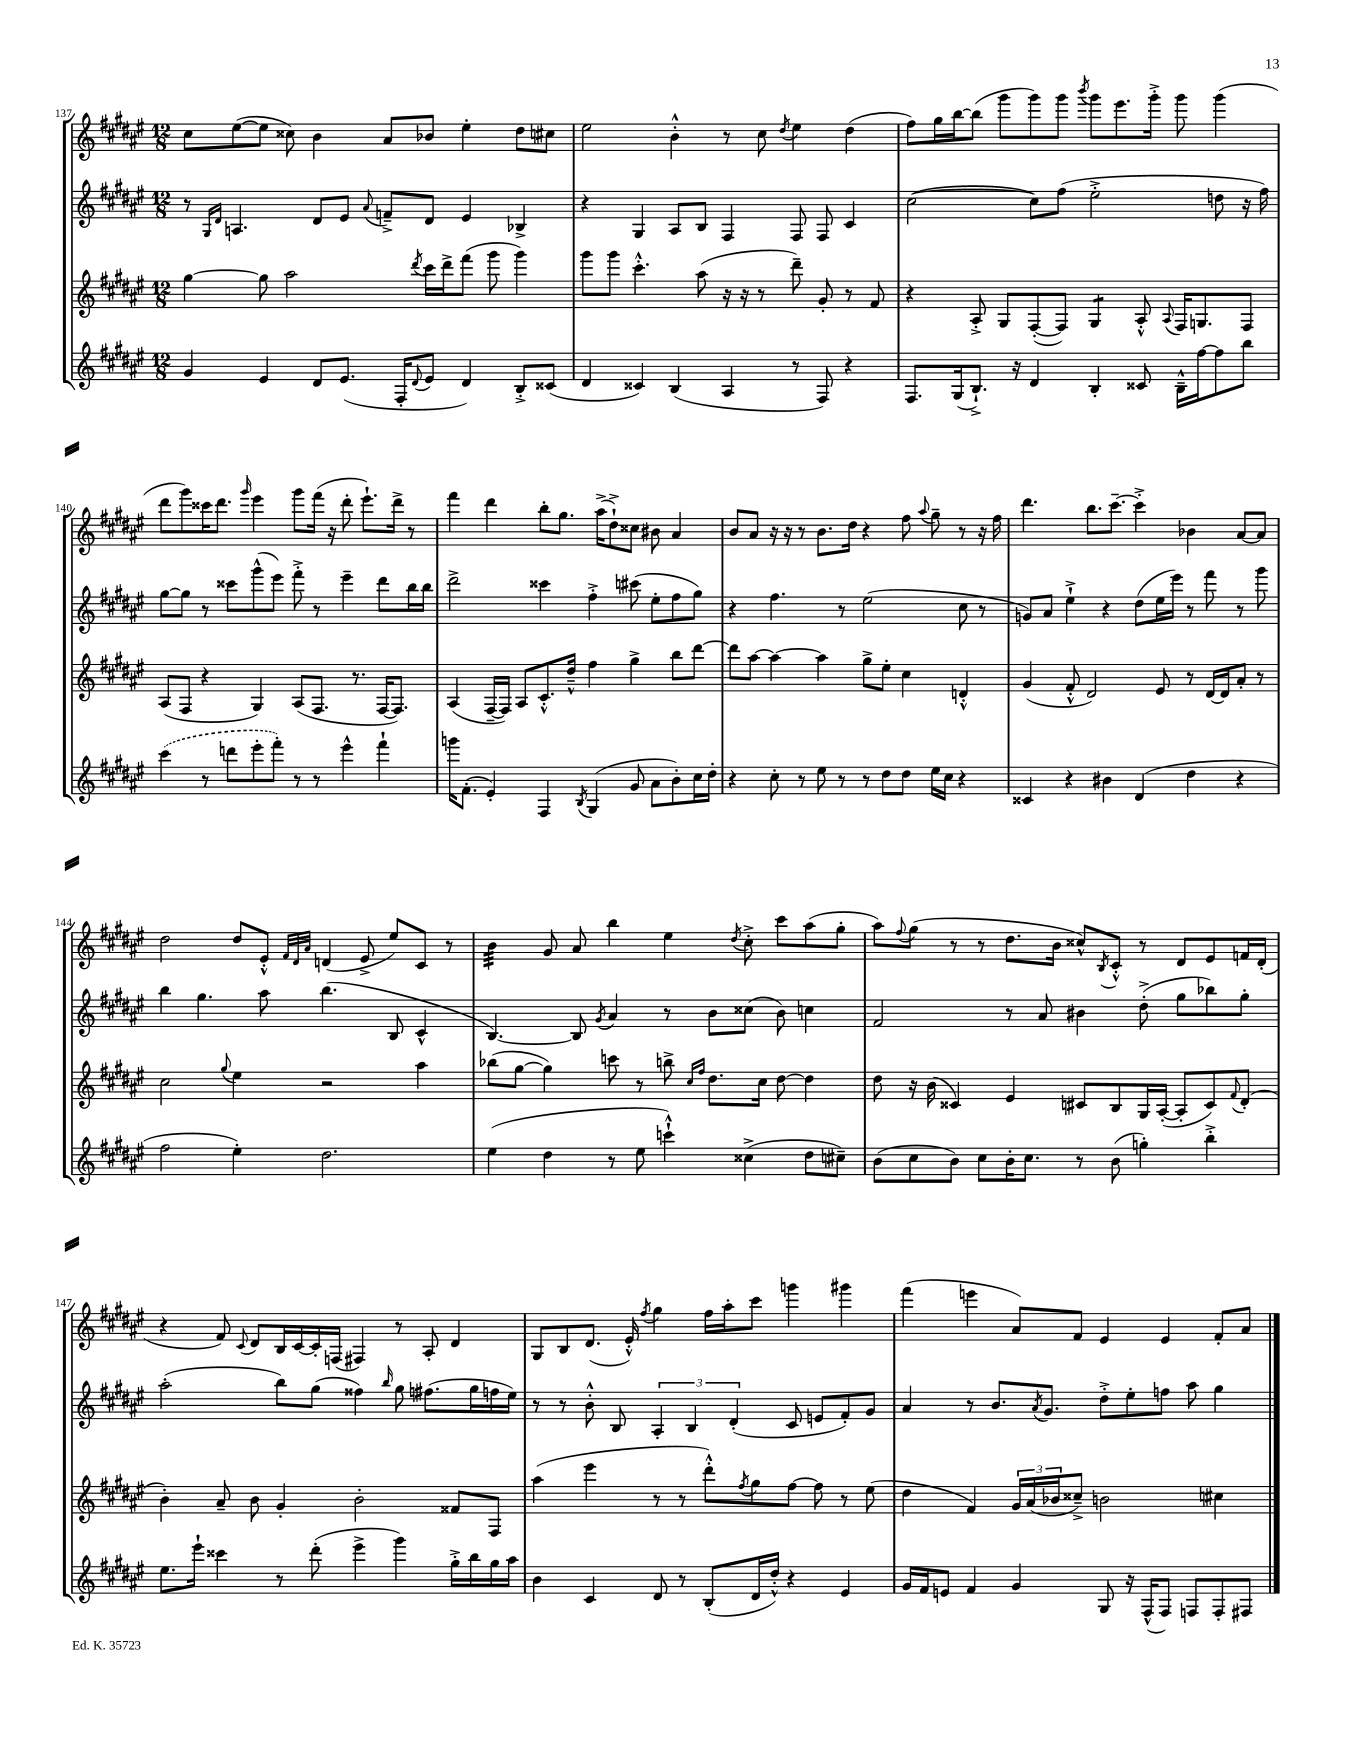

**kern	**kern	**kern	**kern
*part4	*part3	*part2	*part1
*staff4	*staff3	*staff2	*staff1
*clefG2	*clefG2	*clefG2	*clefG2
*k[f#c#g#d#a#e#]	*k[f#c#g#d#a#e#]	*k[f#c#g#d#a#e#]	*k[f#c#g#d#a#e#]
*M12/8	*M12/8	*M12/8	*M12/8
=137	=137	=137	=137
4g#/	[4gg#\	8r	8cc#\L
.	.	16qqG#/LL	.
.	.	16qqd#/JJ	.
.	.	4.An/	([8ee#\
4e#/	8gg#\]	.	8ee#\J]
.	2aa#\	.	8cc##X\)
8d#/L	.	8d#/L	4b\
(8.e#/J	.	8e#/J	.
.	.	8qqa#/	.
.	.	8fn~^/L	8a#/L
16F#'/KL	.	.	.
8qqd#/	8qddd#/	.	.
8e#/J	16ccc#\LL	8d#/J	8b-X/J
.	16ddd#^\J	.	.
4d#/)	(8fff#\J	4e#/	4ee#'\
.	8ggg#\	.	.
8B'^/L	4ggg#\)	4B-X^/	8dd#\L
(8c##X/J	.	.	8cc#X\J
=138	=138	=138	=138
4d#/	8ggg#\L	4r	2ee#\
.	8ggg#\J	.	.
4c##X/)	4.ccc#'^^\	4G#/	.
(4B/	.	8A#/L	4b'^^\
.	(8aa#\	8B/J	.
4A#/	16r	4F#/	8r
.	16r	.	.
.	8r	.	8cc#\
.	.	.	8qdd#/
8r	8ddd#~\)	8F#/	4ee#\
8F#/)	8g#'/	8F#/	.
4r	8r	4c#/	(4dd#\
.	8f#/	.	.
=139	=139	=139	=139
8.F#/L	4r	([2cc#\	8ff#\L)
.	.	.	16gg#\L
(16G#/k	.	.	[16bb\J
8.B`^/J)	8A#'^/	.	(8bb\J]
.	8G#/L	.	8ggg#\L
16r	.	.	.
4d#/	([8F#'/	8cc#\L])	8ggg#\)
.	8F#/J])	(8ff#\J	8ggg#\J
.	.	.	8qbbb/
*	*tremolo	*	*
4B'/	8G#/L	2ee#'^\	8ggg#\L
.	8G#/J	.	8.eee#\
*	*Xtremolo	*	*
8c##X/	8A#'^^/	.	.
.	.	.	16ggg#'^\Jk
.	8qqA#/	.	.
16B~^^\LL	16F#/KL	.	8ggg#\
[16ff#\J	8.Gn/	.	.
8ff#\]	.	8ddn\	(4ggg#\
8bb\J	8F#/J	16r	.
.	.	16ff#\)	.
!!LO:LB:g=z
=140	=140	=140	=140
(4ccc#\	(8A#/L	[8gg#\L	8ddd#\L
.	8F#/J	8gg#\J]	8ggg#\)
8r	4r	8r	16ccc##X\K
.	.	.	8.ddd#\J
8dddn\L	.	8ccc##X\L	.
.	.	.	16qqggg#/
8eee#'\	4G#/)	(8ggg#^^\	4eee#\
8fff#'\J)	.	8eee#\J)	.
8r	(8A#/L	8fff#'^\	8ggg#\L
8r	8.F#/J	8r	(16fff#\Jk
.	.	.	16r
4eee#^^\	.	4eee#~\	8ddd#'\
.	8.r	.	.
.	.	.	8.eee#`\L)
4fff#`\	[16F#/KL	8ddd#\L	.
.	8.F#/J])	.	16ddd#^\Jk
.	.	16bb\L	8r
.	.	16bb\JJ	.
=141	=141	=141	=141
16gggn\KL	(4A#/	2ddd#^\	4fff#\
(8.f#'\J	.	.	.
4e#'/)	[16F#~/LL	.	4ddd#\
.	16F#/JJ])	.	.
.	8A#/L	.	.
4F#/	8.c#'^^/	4ccc##X\	8bb'\L
.	.	.	8.gg#\J
.	16dd#~^^/Jk	.	.
8qB/	.	.	.
(4G#/	4ff#\	4ff#'^\	.
.	.	.	(16aa#^\KL
.	.	.	8dd#`^\)
8g#/	4gg#^\	(8ccc#X\	8cc##X\J
8a#\L	.	8ee#'\L	8b#X\
8b'\)	8bb\L	8ff#\	4a#/
16cc#\L	[8ddd#\J	8gg#\J)	.
16dd#'\JJ	.	.	.
=142	=142	=142	=142
4r	8ddd#\L]	4r	8b/L
.	[8aa#\J	.	8a#/J
8cc#'\	4aa#\_	4.ff#\	16r
.	.	.	16r
8r	.	.	8r
8ee#\	4aa#\]	.	8.b\L
8r	.	8r	.
.	.	.	16dd#\Jk
8r	8gg#^\L	(2ee#\	4r
8dd#\L	8ee#'\J	.	.
8dd#\J	4cc#\	.	8ff#\
.	.	.	8qqaa#/
16ee#\LL	.	.	8gg#~\
16cc#\JJ	.	.	.
4r	4dn'^^/	8cc#\	8r
.	.	8r	16r
.	.	.	16ff#\
=143	=143	=143	=143
4c##X/	(4g#/	8gn/L)	4.ddd#\
.	.	8a#/J	.
4r	8f#'^^/	4ee#`^\	.
.	2d#/)	.	8.bb\L
4b#X\	.	4r	.
.	.	.	[8.ccc#~\J
(4d#/	.	(8dd#\L	4ccc#'^\]
.	8e#/	16ee#\L	.
.	.	16eee#\JJ)	.
4dd#\	8r	8r	4b-X\
.	[16d#/LL	8fff#\	.
.	16d#/J]	.	.
4r	8a#'/J	8r	[8a#/L
.	8r	8ggg#\	8a#/J]
!!LO:LB:g=z
=144	=144	=144	=144
2ff#\	2cc#\	4bb\	2dd#\
.	.	4.gg#\	.
.	8qqgg#/	.	.
4ee#'\)	4ee#\	.	8dd#/L
.	.	8aa#\	8e#'^^/J
.	.	.	32qqf#/LLL
.	.	.	32qqd#/
.	.	.	32qqa#/JJJ
2.dd#\	2r	(4.bb\	(4dn/
.	.	.	8e#^/
.	.	8B/	8ee#/L)
.	4aa#\	4c#^^/	8c#/J
.	.	.	8r
=145	=145	=145	=145
*	*	*	*tremolo
(4ee#\	(8bb-X\L	[4.B/)	32b\LLL
.	.	.	32b\
.	.	.	32b\
.	.	.	32b\
.	[8gg#\J	.	32b\
.	.	.	32b\
.	.	.	32b\
.	.	.	32b\JJJ
*	*	*	*Xtremolo
4dd#\	4gg#\])	.	8g#/
.	.	8B/]	8a#/
.	.	8qg#/	.
8r	8cccn\	4a#/	4bb\
8ee#\	8r	.	.
4cccn`^^\)	8bbn^\	8r	4ee#\
.	16qqcc#/LL	.	.
.	16qqff#/JJ	.	.
.	8.dd#\L	8b\L	.
.	.	.	8qdd#/
(4cc##X^\	.	(8cc##X\J	8cc#'^\
.	16cc#\Jk	.	.
.	[8dd#\	8b\)	8ccc#\L
8dd#\L	4dd#\]	4ccn\	(8aa#\
8cc#X~\J)	.	.	8gg#'\J
=146	=146	=146	=146
(8b\L	8dd#\	2f#/	8aa#\L)
.	.	.	8qqff#/
8cc#\	16r	.	(8gg#\J
.	(16b\	.	.
8b\J)	4c##X/)	.	8r
8cc#\L	.	.	8r
16b'\K	4e#/	8r	8.dd#\L
8.cc#\J	.	.	.
.	.	8a#/	.
.	.	.	16b\Jk
8r	8c#X/L	4b#X\	8cc##X^^/L)
.	.	.	8qB/
(8b\	8B/	.	8c#'^^/J
4ggn'\)	16G#/L	(8dd#'^\	8r
.	([16A#'/JJ	.	.
.	8A#'/L]	8gg#\L	8d#/L
4bb'^\	8c#/)	8bb-X\)	8e#/
.	8qqf#/	.	.
.	(8d#'/J	8gg#'\J	16fn/L
.	.	.	(16d#'/JJ
!!LO:LB:g=z
=147	=147	=147	=147
8.ee#\L	4b'\)	(2aa#'\	4r
16eee#`\Jk	.	.	.
4ccc##X\	8a#~/	.	8f#/)
.	.	.	8qqc#/
.	8b\	.	8d#/L
8r	4g#'/	8bb\L)	16B/L
.	.	.	[16c#/
(8ddd#'\	.	(8gg#\J	16c#'/]
.	.	.	(16Fn/JJ
4eee#^\	2b'\	4ff##X\)	4F#X/)
.	.	16qqbb/	.
4ggg#\)	.	8gg#\	8r
.	.	(8.ff#X\L	8A#'/
16gg#'^\LL	8f##X/L	.	4d#/
16bb\	.	16gg#\L	.
16gg#\	8F#/J	16ffn\	.
16aa#\JJ	.	16ee#\JJ)	.
=148	=148	=148	=148
4b\	(4aa#\	8r	8G#/L
.	.	8r	8B/
4c#/	4eee#\	8b'^^\	(8.d#/J
.	.	8B/	.
.	.	.	16e#'^^/)
.	.	.	8qff#/
8d#/	8r	6A#'/	4gg#\
8r	8r	.	.
.	.	6B/	.
(8B'/L	8ddd#'^^\L)	.	16ff#\LL
.	.	.	16aa#'\J
.	.	(6d#'/	.
.	8qff#/	.	.
16d#/L	8gg#\	.	8ccc#\J
16dd#'^^/JJ)	.	.	.
4r	[8ff#\J	8c#/	4gggn\
.	8ff#\]	8en/L	.
4e#/	8r	8f#'/)	4ggg#X\
.	(8ee#\	8g#/J	.
=149	=149	=149	=149
16g#/LL	4dd#\	4a#/	(4fff#\
16f#/J	.	.	.
8en/J	.	.	.
4f#/	4f#/)	8r	4eeen\
.	.	8.b/L	.
4g#/	24g#/LL	.	8a#/L)
.	(24a#/	.	.
.	.	8qa#/	.
.	.	8.g#/J	.
.	24b-X/J	.	.
.	8cc##X~^/J)	.	8f#/J
8G#/	2bn\	8dd#'^\L	4e#/
16r	.	8ee#'\	.
(16F#^^/KL	.	.	.
8F#/J)	.	8ffn\J	4e#/
8Fn/L	.	8aa#\	.
8F'/	4cc#X\	4gg#\	8f#'/L
8F#X/J	.	.	8a#/J
==	==	==	==
*-	*-	*-	*-
